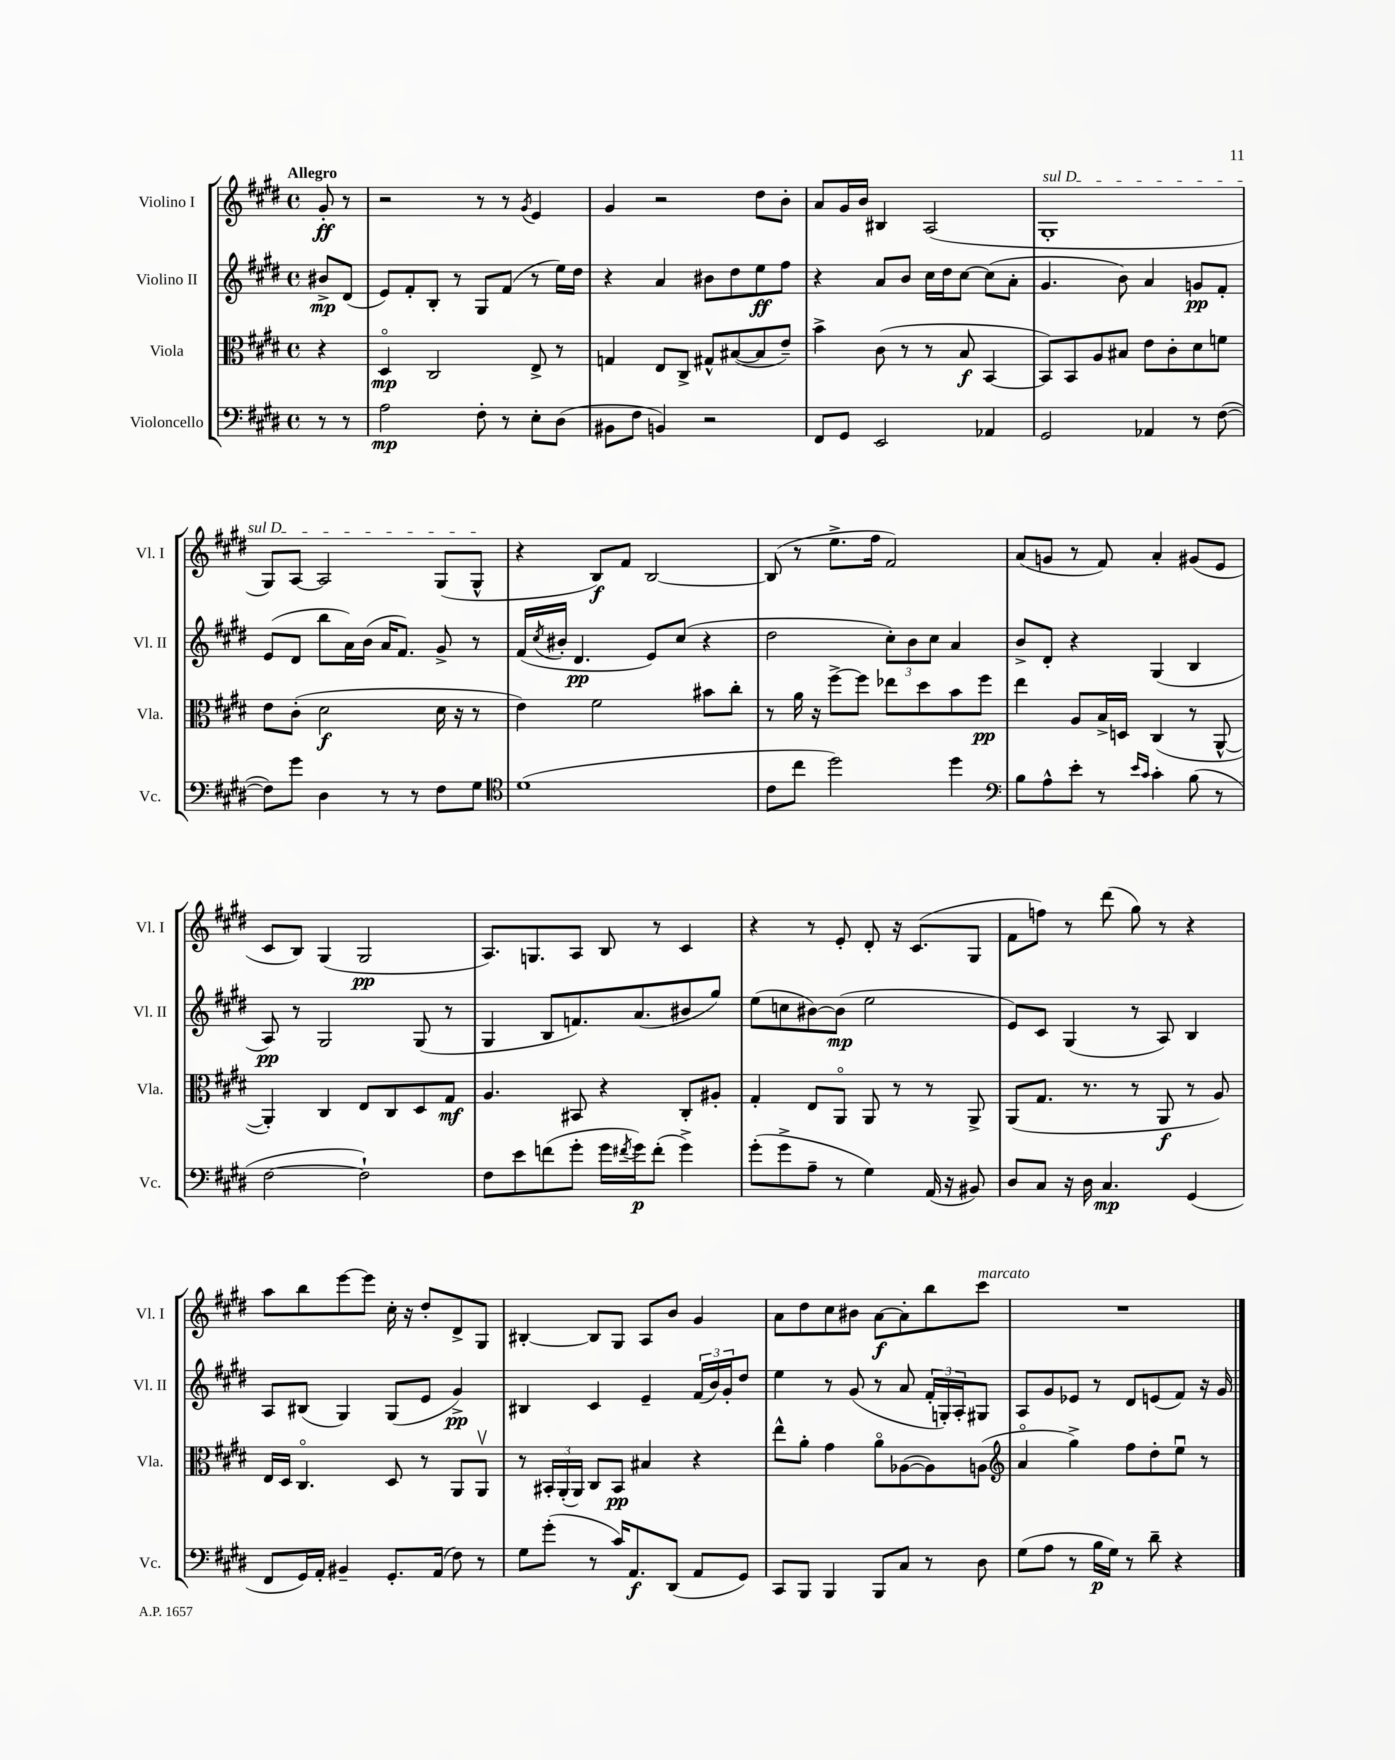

**kern	**kern	**kern	**kern
*staff4	*staff3	*staff2	*staff1
*clefF4	*clefC3	*clefG2	*clefG2
*k[f#c#g#d#]	*k[f#c#g#d#]	*k[f#c#g#d#]	*k[f#c#g#d#]
*M4/4	*M4/4	*M4/4	*M4/4
*met(c)	*met(c)	*met(c)	*met(c)
8r	4r	8b#^/L	8g#'/
8r	.	(8d#/J	8r
=	=	=	=
2A\	4D#o/	8e/L)	2r
.	.	8f#'/	.
.	2C#/	8B'/J	.
.	.	8r	.
8F#'\	.	8G#/L	8r
8r	.	(8f#/J	8r
.	.	.	8qg#/
8E'\L	8E^/	8r	4e/
(8D#\J	8r	16ee\LL)	.
.	.	16dd#\JJ	.
=	=	=	=
8BB#\L	4G/	4r	4g#/
8F#\J	.	.	.
4BB/)	8E/L	4a/	2r
.	8C#^/J	.	.
2r	8G#^^/L	8b#\L	.
.	([8B#/	8dd#\	.
.	8B#/]	8ee\	8dd#\L
.	8e~/J)	8ff#\J	8b'\J
=	=	=	=
8FF#/L	4b^\	4r	8a/L
8GG#/J	.	.	16g#/L
.	.	.	16b/JJ
2EE/	(8c#\	8a/L	4B#/
.	8r	8b/J	.
.	8r	16cc#\LL	(2A/
.	.	16dd#\J	.
.	8B/	[8cc#\J	.
4AA-/	[4BB/	(8cc#\]L	.
.	.	8a'\J	.
=	=	=	=
2GG#/	8BB/]L)	4.g#/	1G#'
.	8BB/	.	.
.	8A/	.	.
.	8B#/J	8b\)	.
4AA-/	8e\L	4a/	.
.	8c#'\	.	.
8r	8d#\	8g/L	.
([8F#\	8f\J	8f#'/J	.
=	=	=	=
8F#\]L)	8e\L	(8e/L	8G#/L)
8g#\J	(8c#'\J	8d#/J	[8A/J
4D#\	2d#\	8bb\L	2A/]
.	.	16a\L)	.
.	.	(16b\JJ	.
8r	.	16a/LK	.
.	.	8.f#/J)	.
8r	.	.	.
8F#\L	16d#\	8g#^/	(8G#/L
.	16r	.	.
8G#\J	8r	8r	8G#^^/J
=	=	=	=
*clefC4	*	*	*
(1d#	4e\)	(16f#/LL	4r
.	.	8qcc#/	.
.	.	16b#'/JJ	.
.	.	4.d#/	.
.	2f#\	.	8B/L)
.	.	.	8f#/J
.	.	8e/L)	[2B/
.	.	(8cc#/J	.
.	8b#\L	4r	.
.	8cc#'\J	.	.
=	=	=	=
8c#\L	8r	2dd#\	(8B/]
8cc#\J	16a\	.	8r
.	16r	.	.
2dd#\)	[8ff#^\L	.	8.ee^\L
.	8ff#\]J	.	.
.	.	.	16ff#\Jk
.	8ee-\L	12cc#'\L)	2f#/)
.	.	12b\	.
.	8dd#\	.	.
.	.	12cc#\J	.
4dd#\	8b\	4a/	.
.	8ff#\J	.	.
=	=	=	=
*clefF4	*	*	*
8B\L	4ee\	8b^/L	(8a/L
8A^^\	.	8d#'/J	8g/J
8e'\J	8A/L	4r	8r
8r	16B^/L	.	8f#/)
.	16D/JJ	.	.
16qqe/LL	.	.	.
16qqc#/JJ	.	.	.
4c#'\	(4C#/	(4G#/	4a'/
(8B\	8r	4B/	(8g#/L
8r	[8AA^^/	.	8e/J
=	=	=	=
[2F#\	4AA'/])	8A/)	8c#/L
.	.	8r	8B/J)
.	4C#/	2G#/	(4G#/
2F#`\])	8E/L	.	2G#/
.	8C#/	.	.
.	8D#/	(8G#/	.
.	8G#/J	8r	.
=	=	=	=
8F#\L	4.A/	4G#/	8.A/L)
8e\	.	.	.
.	.	.	8.G/
(8f\	.	8B/L	.
8g#'\J	8BB#/	8.f/)	8A/J
16g#\LL	4r	.	8B/
8qf#/	.	.	.
16g#\J)	.	(8.a/	.
(8f#'\J	.	.	8r
4g#^\)	8C#'/L	8b#/	4c#/
.	8A#'/J	8gg#/J)	.
=	=	=	=
(8g#'\L	4G#'/	(8ee\L	4r
8g#^\	.	8cc\	.
8A~\J	8E/L	[8b#\)	8r
8r	8AAo/J	(8b#\]J	8e'/
4G#\)	8AA/	2ee\	8d#'/
.	8r	.	16r
.	.	.	(8.c#/L
(16AA/	8r	.	.
16r	.	.	.
8BB#/)	8AA^/	.	8G#/J
=	=	=	=
8D#/L	(8AA/L	8e/L)	8f#\L
8C#/J	8.G#/J	8c#/J	8ff\J)
16r	.	(4G#/	8r
16D#\	8.r	.	.
4.C#/	.	.	(8ddd#\
.	8r	8r	8gg#\)
.	8AA/	8A/)	8r
(4GG#/	8r	4B/	4r
.	8A/)	.	.
=	=	=	=
8FF#/L	16E/LL	8A/L	8aa\L
.	16D#/JJ	.	.
16GG#/L)	4.C#o/	(8B#/J	8bb\
16AA'/JJ	.	.	.
4BB#~/	.	4G#/)	[8eee\
.	.	.	8eee\]J
8.GG#'/L	8D#/	(8G#/L	16cc#'\
.	.	.	16r
.	8r	8e/J	8dd#'/L
(16AA/Jk	.	.	.
8F#\)	8AA/L	4g#^/)	8d#^/
8r	8AAv/J	.	8G#/J
=	=	=	=
8G#\L	8r	4B#/	[4B#'/
(8g#'\J	24BB#'/LL	.	.
.	(24AA'/	.	.
.	24AA/JJ)	.	.
8r	8C#/L	4c#/	8B#/]L
16c#/LK)	8BB#/J	.	8G#/J
8.AA/	.	.	.
.	4B#/	4e~/	8A/L
(8DD#/J	.	.	8b/J
8AA/L	4r	(24f#/LL	4g#/
.	.	24b/)	.
.	.	24g#'/J	.
8GG#/J)	.	8dd#/J	.
=	=	=	=
8CC#/L	8ee^^\L	4ee\	8a\L
8BBB/J	8a'\J	.	8dd#\
4BBB/	4g#\	8r	8cc#\
.	.	(8g#/	8b#\J
8BBB/L	8ao\L	8r	[8a\L
8C#/J	([8A-\	8a/	8a'\]
8r	8A-\])	24f#'/LL	8bb\
.	.	24G'/)	.
.	.	24A'/J	.
8D#\	(8A\J	8G#/J	8ccc#\J
=	=	=	=
*	*clefG2	*	*
(8G#\L	4ao/	8A/L	1r
8A\J	.	8g#/	.
8r	4gg#^\)	8e-/J	.
16B\LL	.	8r	.
16G#\JJ)	.	.	.
8r	8ff#\L	8d#/L	.
8d#~\	8dd#'\	(8e/	.
4r	8eeu\J	8f#/J)	.
.	8r	16r	.
.	.	16g#/	.
==	==	==	==
*-	*-	*-	*-
